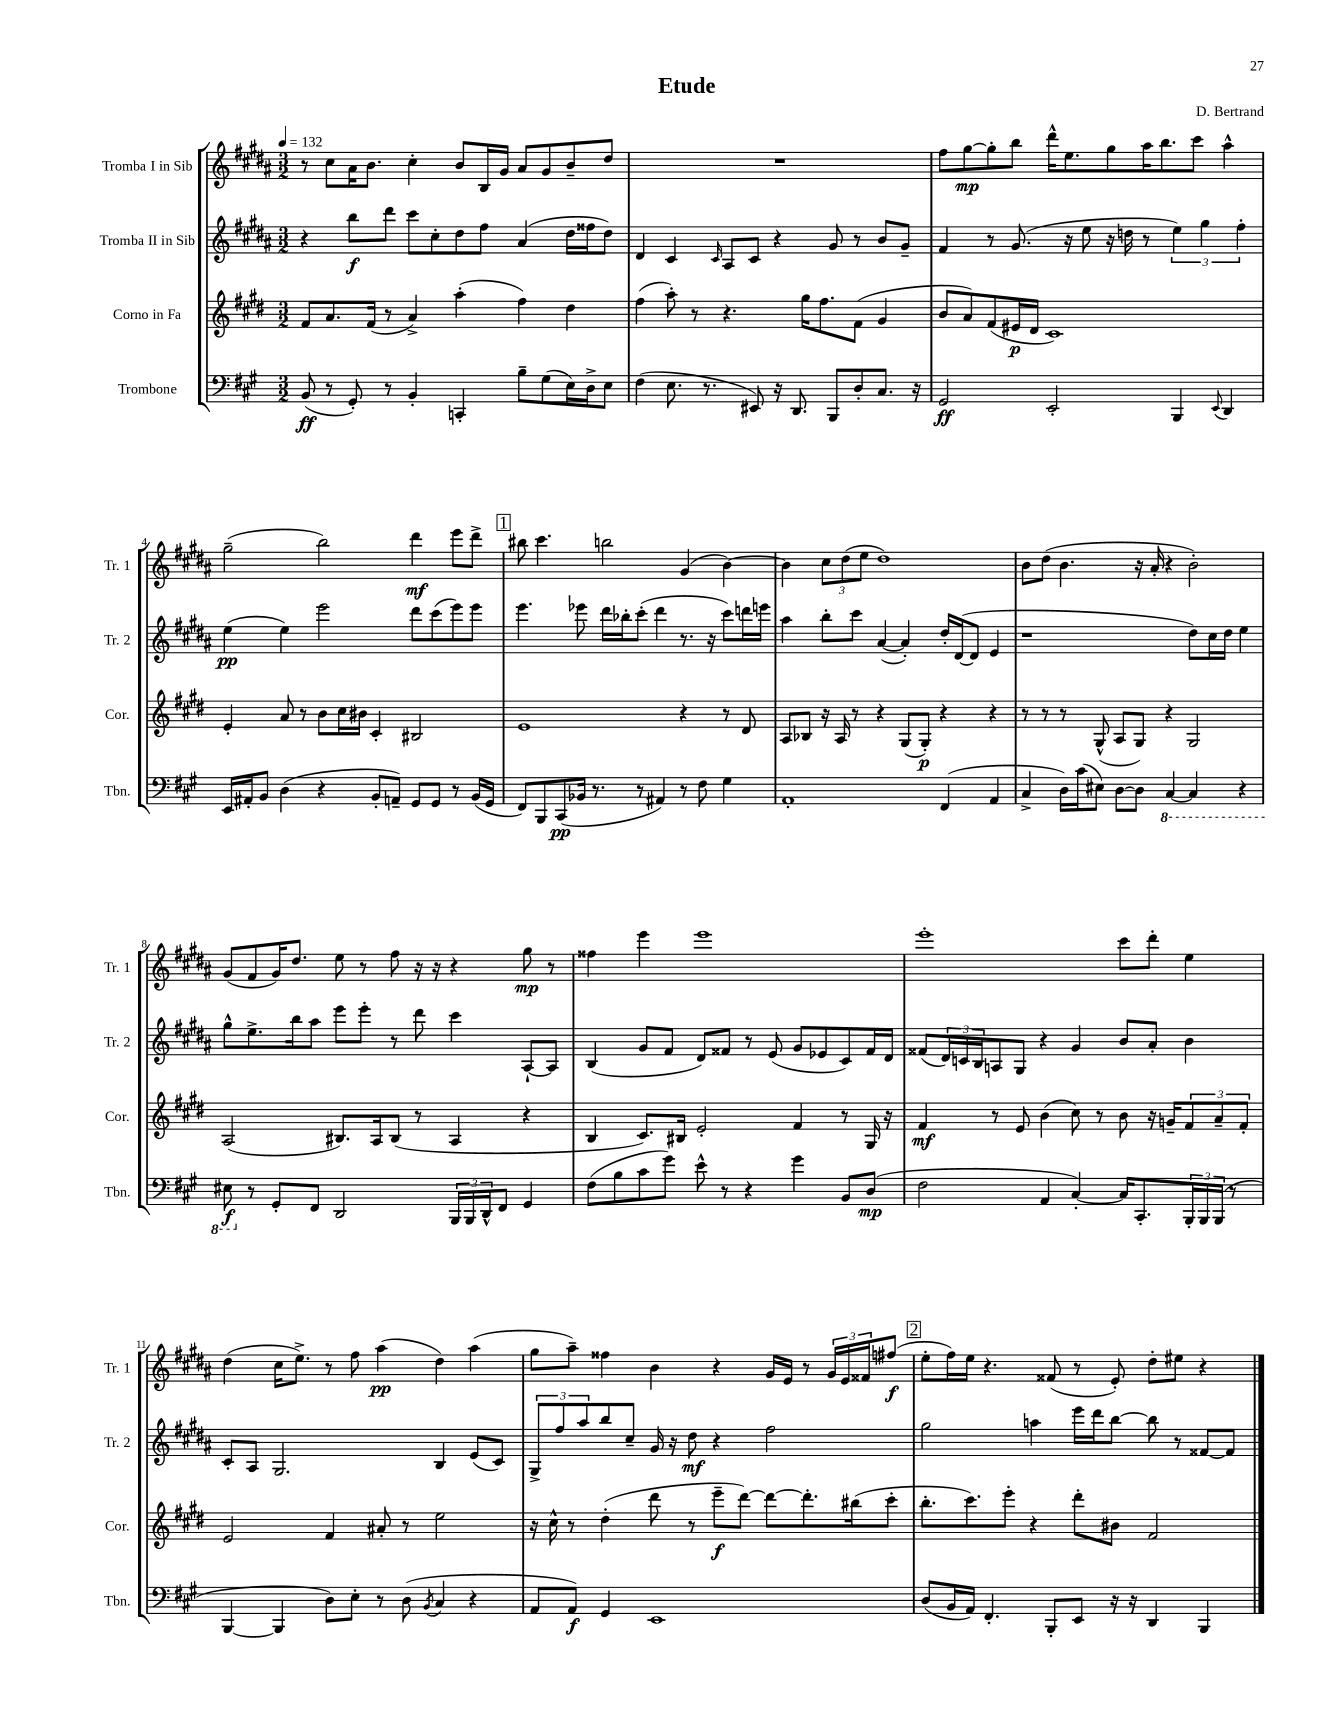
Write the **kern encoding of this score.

**kern	**dynam	**kern	**dynam	**kern	**dynam	**kern	**dynam
*part4	*part4	*part3	*part3	*part2	*part2	*part1	*part1
*staff4	*staff4	*staff3	*staff3	*staff2	*staff2	*staff1	*staff1
*I"Trombone	*	*I"Corno in Fa	*	*I"Tromba II in Sib	*	*I"Tromba I in Sib	*
*I'Tbn.	*	*I'Cor.	*	*I'Tr. 2	*	*I'Tr. 1	*
*clefF4	*	*clefG2	*	*clefG2	*	*clefG2	*
*k[f#c#g#]	*	*k[f#c#g#d#]	*	*k[f#c#g#d#a#]	*	*k[f#c#g#d#a#]	*
*M3/2	*	*M3/2	*	*M3/2	*	*M3/2	*
*MM132	*	*MM132	*	*MM132	*	*MM132	*
=1	=1	=1	=1	=1	=1	=1	=1
(8BB/	ff	8f#/L	.	4r	.	8r	.
8r	.	8.a/	.	.	.	8cc#\L	.
8GG#'/)	.	.	.	8bb\L	f	16a#\K	.
.	.	(16f#/Jk	.	.	.	8.b\J	.
8r	.	8r	.	8ddd#\J	.	.	.
4BB'/	.	4a^/)	.	8ccc#\L	.	4cc#'\	.
.	.	.	.	8cc#'\	.	.	.
4CCn'/	.	(4aa'\	.	8dd#\	.	8b/L	.
.	.	.	.	8ff#\J	.	16B/L	.
.	.	.	.	.	.	16g#/JJ	.
8B~\L	.	4ff#\)	.	(4a#/	.	8a#/L	.
(8G#\	.	.	.	.	.	8g#/	.
16E\L)	.	4dd#\	.	16dd#\LL	.	8b~/	.
16D^\J	.	.	.	16ff##X\J	.	.	.
8E\J	.	.	.	8dd#\J)	.	8dd#/J	.
=2	=2	=2	=2	=2	=2	=2	=2
(4F#\	.	(4ff#\	.	4d#/	.	1.r	.
8.E\	.	8aa'\)	.	4c#/	.	.	.
.	.	8r	.	.	.	.	.
8.r	.	.	.	.	.	.	.
.	.	.	.	16qqc#/	.	.	.
.	.	4.r	.	8A#/L	.	.	.
8EE#X/)	.	.	.	8c#/J	.	.	.
16r	.	.	.	4r	.	.	.
8.DD/	.	.	.	.	.	.	.
.	.	16gg#\KL	.	.	.	.	.
.	.	8.ff#\	.	.	.	.	.
8BBB/L	.	.	.	8g#/	.	.	.
8D'/	.	(8f#\J	.	8r	.	.	.
8.C#/J	.	4g#/	.	8b/L	.	.	.
.	.	.	.	8g#~/J	.	.	.
16r	.	.	.	.	.	.	.
=3	=3	=3	=3	=3	=3	=3	=3
2GG#/	ff	8b/L	.	4f#/	.	8ff#\L	.
.	.	8a/)	.	.	.	[8gg#\	mp
.	.	(8f#/	.	8r	.	8gg#'\]	.
.	.	16e#X/L	p	(8.g#/	.	8bb\J	.
.	.	16d#/JJ	.	.	.	.	.
2EE'/	.	1c#)	.	.	.	16ddd#^^\KL	.
.	.	.	.	16r	.	8.ee\	.
.	.	.	.	8ee\	.	.	.
.	.	.	.	16r	.	8gg#\	.
.	.	.	.	16ddn\	.	.	.
.	.	.	.	8r	.	16aa#\K	.
.	.	.	.	.	.	8.bb\	.
4BBB/	.	.	.	6ee\)	.	.	.
.	.	.	.	.	.	8ccc#\J	.
.	.	.	.	6gg#\	.	.	.
8qqEE/	.	.	.	.	.	.	.
4DD/	.	.	.	.	.	4aa#^^\	.
.	.	.	.	6ff#'\	.	.	.
!!LO:LB:g=z
=4	=4	=4	=4	=4	=4	=4	=4
16EE/LL	.	4e'/	.	(4ee\	pp	(2gg#~\	.
16AA#X'/J	.	.	.	.	.	.	.
8BB/J	.	.	.	.	.	.	.
(4D\	.	8a/	.	4ee\)	.	.	.
.	.	8r	.	.	.	.	.
4r	.	8b\L	.	2eee\	.	2bb\)	.
.	.	16cc#\L	.	.	.	.	.
.	.	16b#X\JJ	.	.	.	.	.
8BB'/L	.	4c#'/	.	.	.	.	.
8AAn~/J)	.	.	.	.	.	.	.
8GG#/L	.	2B#X/	.	8ddd#\L	.	4ddd#\	mf
8GG#/J	.	.	.	(8ccc#\	.	.	.
8r	.	.	.	8eee\)	.	8eee\L	.
(16BB/LL	.	.	.	8eee\J	.	8ddd#^\J	.
16GG#/JJ	.	.	.	.	.	.	.
!!LO:REH:place=s1:t=1
=5	=5	=5	=5	=5	=5	=5	=5
8FF#/L)	.	1e	.	4.eee\	.	8bb#X\	.
8BBB/	.	.	.	.	.	4.ccc#\	.
(8CC#/	pp	.	.	.	.	.	.
16BB-X/Jk	.	.	.	8eee-X\	.	.	.
8.r	.	.	.	.	.	.	.
.	.	.	.	16ddd#\LL	.	2bbn\	.
.	.	.	.	16bb-X'\J	.	.	.
8r	.	.	.	(8ccc#'\J	.	.	.
4AA#X/)	.	.	.	4ddd#\	.	.	.
8r	.	4r	.	8.r	.	(4g#/	.
8F#\	.	.	.	.	.	.	.
.	.	.	.	16r	.	.	.
4G#\	.	8r	.	8ccc#\L)	.	[4b\)	.
.	.	8d#/	.	16dddn\L	.	.	.
.	.	.	.	16eeen\JJ	.	.	.
=6	=6	=6	=6	=6	=6	=6	=6
1AA'	.	8A/L	.	4aa#\	.	4b\]	.
.	.	8B-X/J	.	.	.	.	.
.	.	16r	.	8bb'\L	.	12cc#\L	.
.	.	16A/	.	.	.	.	.
.	.	.	.	.	.	(12dd#\	.
.	.	8r	.	8ccc#\J	.	.	.
.	.	.	.	.	.	12ee\J	.
.	.	4r	.	([4a#/	.	1dd#)	.
.	.	(8G#/L	.	4a#'/])	.	.	.
.	.	8G#'/J)	p	.	.	.	.
(4FF#/	.	4r	.	16dd#'/LL	.	.	.
.	.	.	.	([16d#/J	.	.	.
.	.	.	.	8d#/J]	.	.	.
4AA/	.	4r	.	4e/	.	.	.
=7	=7	=7	=7	=7	=7	=7	=7
4C#^/	.	8r	.	1r	.	8b\L	.
.	.	8r	.	.	.	(8dd#\J	.
16D\LL)	.	8r	.	.	.	4.b\	.
(16c#\J	.	.	.	.	.	.	.
8E#X\J)	.	(8G#^^/	.	.	.	.	.
[8D\L	.	8A/L	.	.	.	.	.
8D\J]	.	8G#/J)	.	.	.	16r	.
.	.	.	.	.	.	16a#'/	.
*8ba	*	*	*	*	*	*	*
[4CC#/	.	4r	.	.	.	4r	.
4CC#/]	.	2G#/	.	8dd#\L)	.	2b'\)	.
.	.	.	.	16cc#\L	.	.	.
.	.	.	.	16dd#\JJ	.	.	.
4r	.	.	.	4ee\	.	.	.
!!LO:LB:g=z
=8	=8	=8	=8	=8	=8	=8	=8
8EE#X\	f	(2A/	.	8gg#^^\L	.	(8g#/L	.
*X8ba	*	*	*	*	*	*	*
8r	.	.	.	8.ee^\	.	8f#/	.
8GG#'/L	.	.	.	.	.	16g#/K)	.
.	.	.	.	16bb\k	.	8.dd#/J	.
8FF#/J	.	.	.	8aa#\J	.	.	.
2DD/	.	8.B#X/L)	.	8eee\L	.	8ee\	.
.	.	.	.	8eee'\J	.	8r	.
.	.	16A/k	.	.	.	.	.
.	.	(8B#/J	.	8r	.	8ff#\	.
.	.	8r	.	8ddd#\	.	16r	.
.	.	.	.	.	.	16r	.
24BBB/LL	.	4A/	.	4ccc#\	.	4r	.
24BBB/	.	.	.	.	.	.	.
24DD^^/J	.	.	.	.	.	.	.
8FF#/J	.	.	.	.	.	.	.
4GG#/	.	4r	.	[8A#`/L	.	8gg#\	mp
.	.	.	.	8A#/J]	.	8r	.
=9	=9	=9	=9	=9	=9	=9	=9
(8F#\L	.	4B/	.	(4B/	.	4ff##X\	.
8B\	.	.	.	.	.	.	.
8c#\	.	8.c#/L)	.	8g#/L	.	4eee\	.
8g#\J)	.	.	.	8f#/J	.	.	.
.	.	16B#X/Jk	.	.	.	.	.
8e^^\	.	2e'/	.	8d#/L)	.	1eee	.
8r	.	.	.	8f##X/J	.	.	.
4r	.	.	.	8r	.	.	.
.	.	.	.	(8e/	.	.	.
4g#\	.	4f#/	.	8g#/L	.	.	.
.	.	.	.	8e-X/	.	.	.
8BB/L	.	8r	.	8c#/)	.	.	.
(8D/J	mp	16G#/	.	16f##/L	.	.	.
.	.	16r	.	16d#/JJ	.	.	.
=10	=10	=10	=10	=10	=10	=10	=10
2F#\	.	4f#/	mf	(8f##X/L	.	1eee'	.
.	.	.	.	24d#/L)	.	.	.
.	.	.	.	24cn/	.	.	.
.	.	.	.	24B/J	.	.	.
.	.	8r	.	8An/	.	.	.
.	.	8e/	.	8G#/J	.	.	.
4AA/	.	(4b\	.	4r	.	.	.
[4C#'/)	.	8cc#\)	.	4g#/	.	.	.
.	.	8r	.	.	.	.	.
16C#/KL]	.	8b\	.	8b/L	.	8ccc#\L	.
8.CC#'/	.	.	.	.	.	.	.
.	.	16r	.	8a#'/J	.	8ddd#'\J	.
.	.	16gn~/KL	.	.	.	.	.
24BBB'/L	.	12f#/	.	4b\	.	4ee\	.
24BBB/	.	.	.	.	.	.	.
(24BBB/JJ	.	12a~/	.	.	.	.	.
8r	.	.	.	.	.	.	.
.	.	12f#'/J	.	.	.	.	.
!!LO:LB:g=z
=11	=11	=11	=11	=11	=11	=11	=11
[4BBB/	.	2e/	.	8c#'/L	.	(4dd#\	.
.	.	.	.	8A#/J	.	.	.
4BBB/]	.	.	.	2.G#/	.	16cc#\KL	.
.	.	.	.	.	.	8.ee^\J)	.
8D\L)	.	4f#/	.	.	.	8r	.
8E'\J	.	.	.	.	.	8ff#\	.
8r	.	8a#X'/	.	.	.	(4aa#\	pp
(8D\	.	8r	.	.	.	.	.
8qBB/	.	.	.	.	.	.	.
4C#/	.	2ee\	.	4B/	.	4dd#\)	.
4r	.	.	.	(8e/L	.	(4aa#\	.
.	.	.	.	8c#/J)	.	.	.
=12	=12	=12	=12	=12	=12	=12	=12
8AA/L	.	16r	.	12G#^/L	.	8gg#\L	.
.	.	16cc#^^\	.	.	.	.	.
.	.	.	.	12ff#/	.	.	.
8AA/J)	f	8r	.	.	.	8aa#~\J)	.
.	.	.	.	12aa#/	.	.	.
4GG#/	.	(4dd#'\	.	8bb/	.	4ff##X\	.
.	.	.	.	8cc#~/J	.	.	.
1EE	.	8ddd#\	.	16g#/	.	4b\	.
.	.	.	.	16r	.	.	.
.	.	8r	.	8dd#\	mf	.	.
.	.	8eee~\L	f	4r	.	4r	.
.	.	[8ddd#\J)	.	.	.	.	.
.	.	8ddd#\L_	.	2ff#\	.	16g#/LL	.
.	.	.	.	.	.	16e/JJ	.
.	.	8.ddd#'\]	.	.	.	8r	.
.	.	.	.	.	.	24g#/LL	.
.	.	.	.	.	.	24e/	.
.	.	(16bb#X\k	.	.	.	.	.
.	.	.	.	.	.	24f##X/J	.
.	.	8ccc#'\J	.	.	.	(8ff#X/J	f
!!LO:REH:place=s1:t=2
=13	=13	=13	=13	=13	=13	=13	=13
(8D/L	.	8.bb'\L	.	2gg#\	.	8ee'\L	.
16BB/L	.	.	.	.	.	16ff#\L)	.
16AA/JJ)	.	8.ccc#\)	.	.	.	16ee\JJ	.
4.FF#'/	.	.	.	.	.	4.r	.
.	.	8eee'\J	.	.	.	.	.
.	.	4r	.	4aan\	.	.	.
8BBB'/L	.	.	.	.	.	(8f##X/	.
8EE/J	.	8ddd#'\L	.	16eee\LL	.	8r	.
.	.	.	.	16ddd#\J	.	.	.
16r	.	8b#X\J	.	[8bb\J	.	8e'/)	.
16r	.	.	.	.	.	.	.
4DD/	.	2f#/	.	8bb\]	.	8dd#'\L	.
.	.	.	.	8r	.	8ee#X\J	.
4BBB/	.	.	.	[8f##X/L	.	4r	.
.	.	.	.	8f##/J]	.	.	.
==	==	==	==	==	==	==	==
*-	*-	*-	*-	*-	*-	*-	*-
